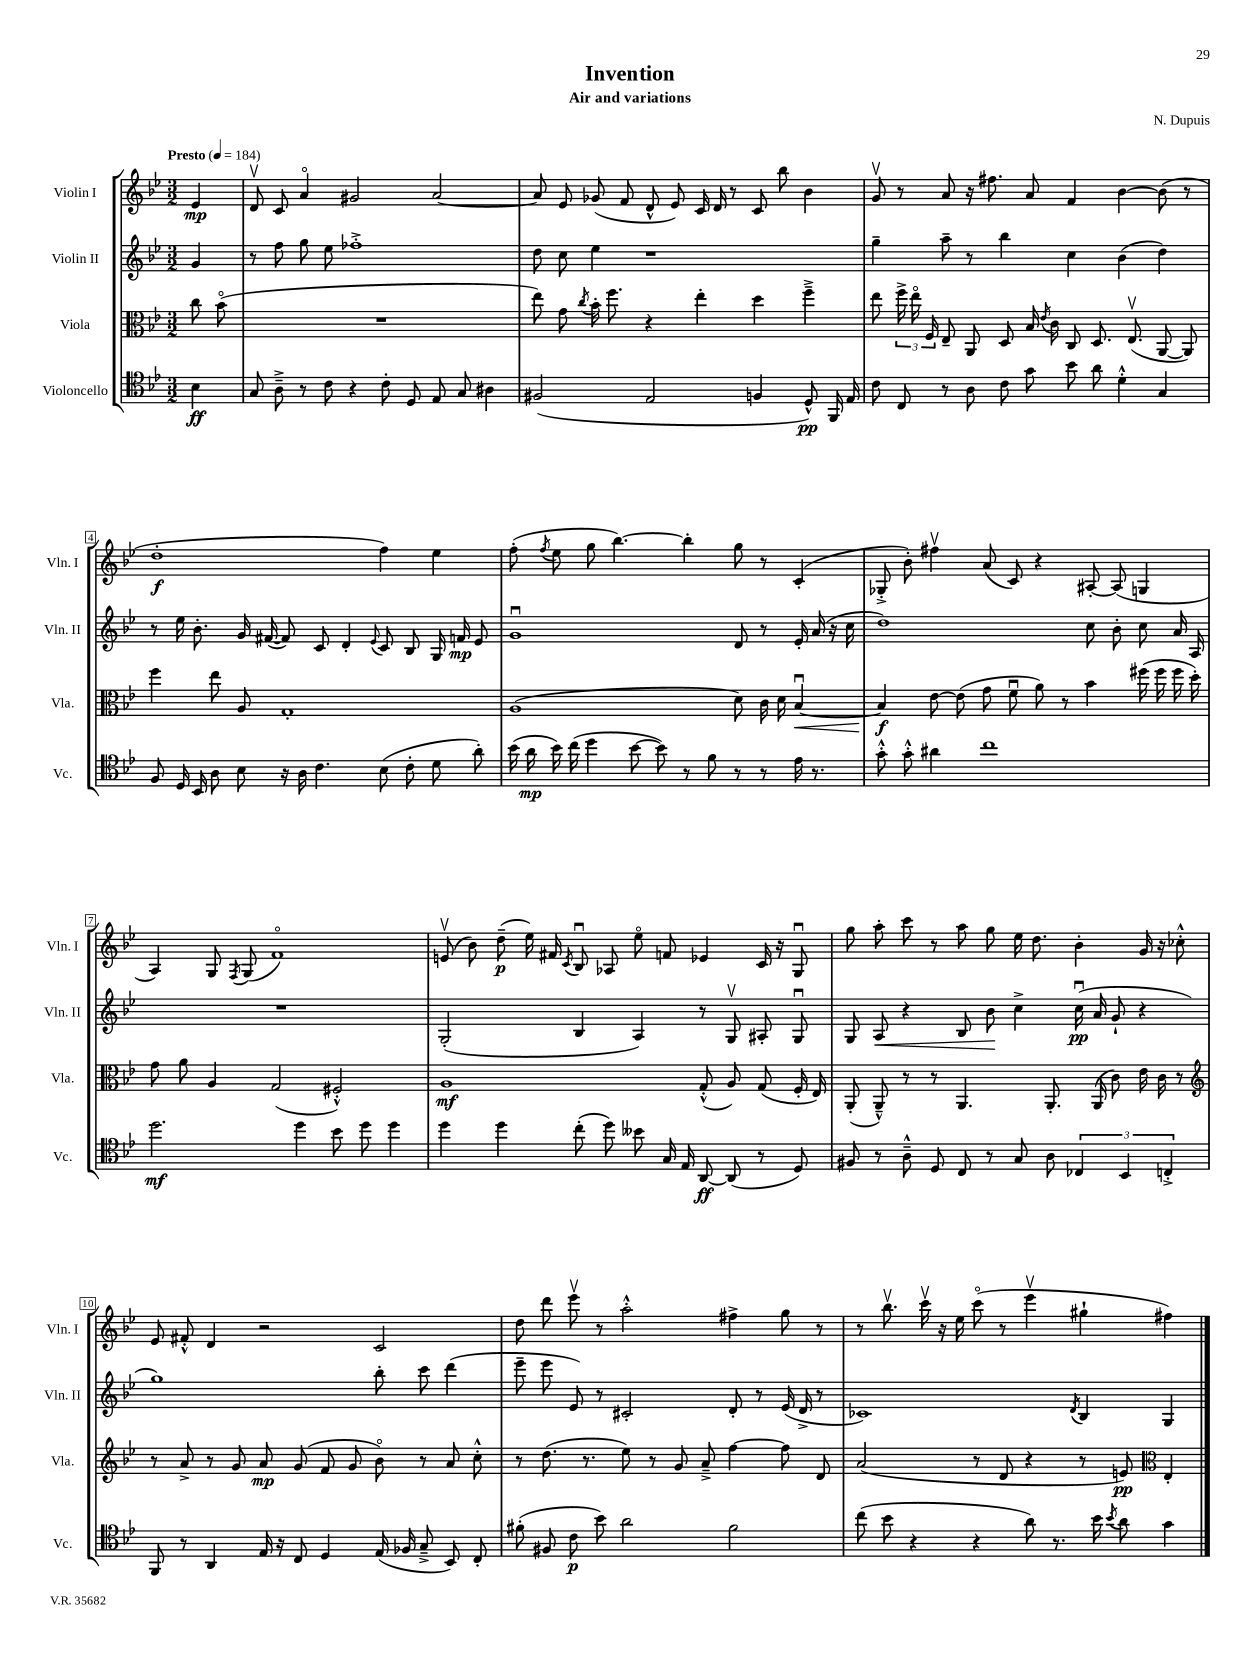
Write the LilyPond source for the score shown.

\header { title = "Invention" composer = "N. Dupuis" subtitle = "Air and variations" }
<<
\new StaffGroup <<
\new Staff = "s0" \with { instrumentName = "Violin I" shortInstrumentName = "Vln. I" } {
    \clef treble \key bes \major \numericTimeSignature \time 3/2 \partial 4 \tempo "Presto" 4 = 184
    \autoBeamOff ees'4\mp |
    d'8\upbow c'8 a'4\flageolet gis'2 a'2~ |
    a'8 ees'8 ges'8( f'8 d'8-^ ees'8) c'16 d'16 r8 c'8 bes''8 bes'4 |
    g'8\upbow r8 a'8 r16 fis''8. a'8 f'4 bes'4~ bes'8( r8 |
    d''1-.\f f''4) ees''4 |
    f''8-.( \acciaccatura { f''8 } ees''8 g''8 bes''4.~) bes''4-. g''8 r8 c'4-.( |
    ges8-.-> bes'8-.) fis''4\upbow a'8( c'8) r4 ais8~-. ais8( g4 |
    a4) g8 \acciaccatura { f8 } g8( f'1\flageolet) |
    e'8\upbow( bes'8) d''8--\p( ees''16) fis'16 \acciaccatura { c'8 } bes8\downbow aes8 ees''8\flageolet f'8 ees'4 c'16 r16 g8\downbow |
    g''8 a''8-. c'''8 r8 a''8 g''8 ees''16 d''8. bes'4-. g'16 r16 ces''8-.-^ |
    ees'8 fis'8-.-^ d'4 r2 c'2 |
    d''8 d'''8 ees'''8\upbow r8 a''2-.-^ fis''4-> g''8 r8 |
    r8 bes''8.\upbow c'''16\upbow r16 ees''16 c'''8\flageolet( r8 ees'''4\upbow gis''4-! fis''4) \bar "|." |
}
\new Staff = "s1" \with { instrumentName = "Violin II" shortInstrumentName = "Vln. II" } {
    \clef treble \key bes \major \numericTimeSignature \time 3/2 \partial 4
    \autoBeamOff g'4 |
    r8 f''8 g''8 ees''8 fes''1-.-> |
    d''8 c''8 ees''4 r1 |
    g''4-- a''8-- r8 bes''4 c''4 bes'4( d''4) |
    r8 ees''16 bes'8.-. g'16 fis'16~( fis'8) c'8 d'4-. \appoggiatura { ees'8 } c'8 bes8 g16 f'16\mp ees'8 |
    g'1\downbow d'8 r8 ees'16-. a'16( r16 c''16 |
    d''1) c''8 bes'8-. c''8 a'16 a16 |
    R1. |
    g2-.( bes4 a4) r8 g8\upbow ais8-. g8\downbow |
    g8 a8\< r4 bes8 bes'8\! c''4-> c''16\downbow\pp( a'16 g'8-! r4 |
    g''1) bes''8-. c'''8 d'''4( |
    ees'''8-- ees'''8 ees'8) r8 cis'2-. d'8-. r8 ees'16( d'16-> r8 |
    ces'1) \acciaccatura { d'8 } bes4 g4 \bar "|." |
}
\new Staff = "s2" \with { instrumentName = "Viola" shortInstrumentName = "Vla." } {
    \clef alto \key bes \major \numericTimeSignature \time 3/2 \partial 4
    \autoBeamOff c''8 bes'8\flageolet( |
    R1. |
    ees''8) g'8 \acciaccatura { c''8 } bes'16-. f''8. r4 ees''4-. d''4 f''4---> |
    ees''8 \tuplet 3/2 { f''16-> ees''16\flageolet f16 } ees8-- a,8 d8 bes16 \acciaccatura { ees'8 } c'16 c8 d8. ees8.\upbow( a,8~ a,8) |
    f''4 ees''8 a8 g1-. |
    a1( d'8) c'16 d'16 bes4~\downbow\< |
    bes4\f\! ees'8~ ees'8( g'8 f'8\downbow a'8) r8 bes'4 fis''16( fis''16 fis''16 d''16-.) |
    g'8 a'8 a4 g2( fis2-.-^) |
    a1\mf g8-.-^( a8) g8( f16-. ees16) |
    a,8-.( a,8---^) r8 r8 a,4. a,8.-. a,16( c'8) ees'16 c'16 r8 |
    \clef treble r8 a'8-> r8 g'8 a'8\mp g'8( f'8 g'8 bes'8\flageolet) r8 a'8 c''8-.-^ |
    r8 d''8.( r8. ees''8) r8 g'8 a'8---> f''4~ f''8 d'8 |
    a'2( r8 d'8 r4 r8 e'8\pp) \clef alto ees4-. \bar "|." |
}
\new Staff = "s3" \with { instrumentName = "Violoncello" shortInstrumentName = "Vc." } {
    \clef tenor \key bes \major \numericTimeSignature \time 3/2 \partial 4
    \autoBeamOff bes4\ff |
    g8 a8---> r8 c'8 r4 c'8-. d8 ees8 g8 ais4 |
    fis2( ees2 f4 d8-^\pp) f,16 ees16 |
    c'8 c8 r8 a8 c'8 g'8 bes'8 a'8 d'4-.-^ g4 |
    f8 d16 bes,16 a8 bes8 r16 a16 c'4. bes8( c'8-. d'8 a'8-.) |
    bes'16( a'16\mp bes'16) c''16( d''4 bes'8~ bes'8) r8 f'8 r8 r8 ees'16 r8. |
    g'8-.-^ g'8-.-^ ais'4 c''1 |
    d''2.\mf d''4 bes'8 d''8 d''4 |
    d''4 d''4 c''8-.( d''8) beses'8 g16 ees16 a,8~\ff a,8( r8 d8) |
    fis8 r8 a8---^ d8 c8 r8 g8 a8 \tuplet 3/2 { ces4 bes,4 c4-.-> } |
    f,8 r8 a,4 ees16 r16 c8 d4 ees16( fes16 g8---> bes,8) c8-. |
    fis'8-.( fis8 c'8\p bes'8) a'2 fis'2 |
    c''8( bes'8 r4 r4 a'8) r8. bes'16 \acciaccatura { bes'8 } a'8 g'4 \bar "|." |
}
>>
>>
\layout { \context { \Score \override BarNumber.stencil = #(make-stencil-boxer 0.1 0.3 ly:text-interface::print) } }
